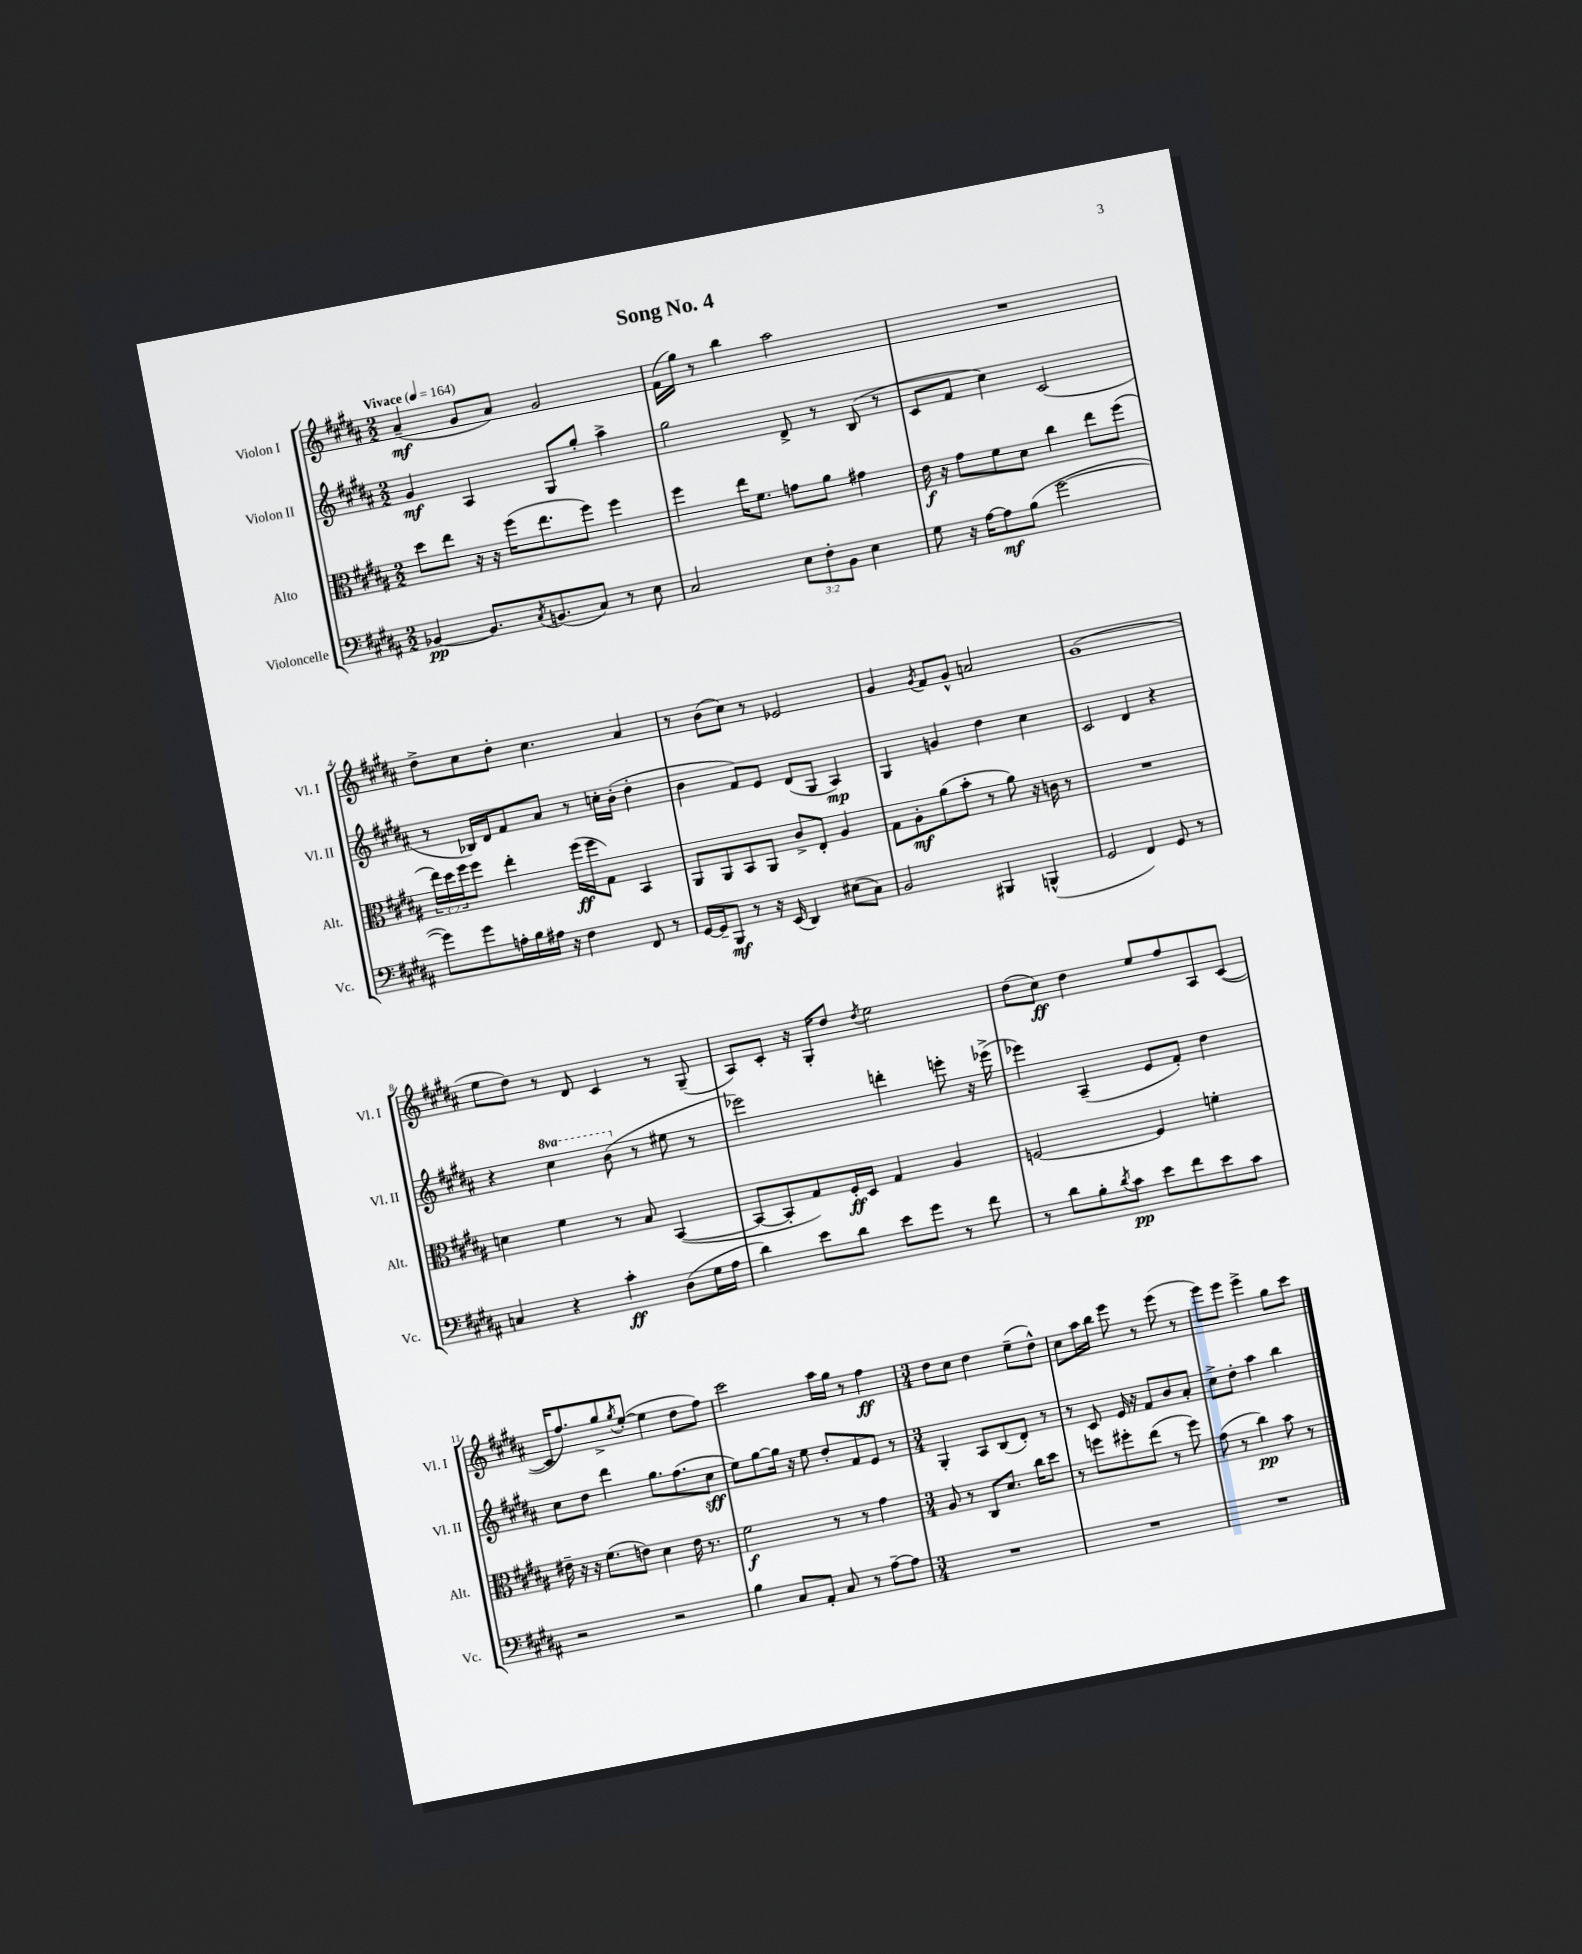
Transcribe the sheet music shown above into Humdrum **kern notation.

**kern	**kern	**kern	**kern
*staff4	*staff3	*staff2	*staff1
*clefF4	*clefC3	*clefG2	*clefG2
*k[f#c#g#d#a#]	*k[f#c#g#d#a#]	*k[f#c#g#d#a#]	*k[f#c#g#d#a#]
*M2/2	*M2/2	*M2/2	*M2/2
*MM164	*MM164	*MM164	*MM164
[4BB-/	8dd#\L	4g#/	(4a#~/
.	8ee\J	.	.
8.BB-/]L	16r	4A#/	8g#/L
.	16r	.	.
.	(16ff#\LK	.	8a#/J)
8qC#/	.	.	.
(8.BB/	8.ee\	.	.
.	.	8G#/L	2g#/
8C#/J)	8ff#\J)	8gg#'/J	.
8r	4ff#\	4aa#^\	.
8E\	.	.	.
=	=	=	=
2C#/	4ff#\	2gg#\	(16f#\LL
.	.	.	16gg#\JJ)
.	.	.	8r
.	16ee\LK	.	4bb\
.	8.f#\J	.	.
12E\L	8g\L	8d#^/	2aa#\
12F#'\	.	.	.
.	8a#\J	8r	.
12BB\J	.	.	.
4E\	4g#\	(8B/	.
.	.	8r	.
=	=	=	=
8G#\	16e\	8c#/L	1r
.	16r	.	.
16r	8g#\L	8f#/J	.
[16A#\LK	.	.	.
8A#\]	8f#\	4cc#\)	.
(8B\J	8d#\J	.	.
[2g#\	4cc#\	(2c#/	.
.	8ee\L	.	.
.	(8ff#\J	.	.
=	=	=	=
8g#\]L)	24ee\LL)	8r	8dd#^\L
.	24dd#\	.	.
.	24ff#\J	.	.
8g#\	8ff#\J	16B-/LL)	8cc#\
.	.	16d#/J	.
16A'\L	4ee'\	8f#/	8dd#'\J
16B\	.	.	.
16A#\JJ	.	8a#/J	4.cc#\
16r	.	.	.
4F#\	(16ff#\LL	8r	.
.	16ff#\J	.	.
.	8G#\J)	16cc'\LL	.
.	.	(16b'\JJ	.
8FF#/	4BB/	4dd#'\	4a#/
8r	.	.	.
=	=	=	=
[16GG#/LL	8AA#/L	4b\	8r
16GG#~/]J	.	.	.
8BBB/J	8AA#/	.	(8b\L
8r	8BB/	8f#/L)	8cc#\J)
16r	8AA#/J	8e/J	8r
(16EE/	.	.	.
4DD#/)	8c#^/L	(8d#/L	2e-/
.	8E'/J	8G#/J	.
(8E#\L	4A#/	4A#/)	.
8C#\J)	.	.	.
=	=	=	=
2BB/	8G#\L	4G#/	4g#/
.	8A#'\	.	.
.	.	.	8qg#/
.	(8a#\	4g/	8f#/L
.	8b'\J	.	8g#^^/J
4BBB#/	8r	4dd#\	2a/
.	8a#\)	.	.
(4BBB^^/	16r	4cc#\	.
.	16c\	.	.
.	8r	.	.
=	=	=	=
2GG#/	1r	2c#/	(1g#
4FF#/)	.	4d#/	.
8GG#/	.	4r	.
8r	.	.	.
=	=	=	=
4C/	4d\	4r	8ee\L
.	.	.	8dd#\J)
4r	4f#\	4ccc#\	8r
.	.	.	8d#/
4c#'\	8r	(8bb\	4c#/
.	8B/	8r	.
(8D#\L	([4BB/	8ee#\	8r
16G#\L	.	8r	(8G#~/
16A#\JJ	.	.	.
=	=	=	=
4d#\)	8BB/_L	2eee-\)	8A#/L)
.	8BB'/]	.	8c#'/J
8e\L	8G#/)	.	16r
.	.	.	16G#'/LK
8d#\J	16F#'/L	.	8dd#/J
.	16D#/JJ	.	.
.	.	.	8qdd#/
8e\L	4G#/	4ddd'\	2ee\
8g#\J	.	.	.
8r	4A#/	8eee'\	.
8f#\	.	16r	.
.	.	(16eee-^\	.
=	=	=	=
8r	[2F/	4eee-\)	(8dd#\L
8d#\L	.	.	8cc#\J)
8B'\	.	(4A#~/	4dd#\
8qd#/	.	.	.
8c#\J	.	.	.
8e\L	4F/]	8e/L	8ee/L
8f#\	.	8f#'/J)	8ff#/
8e\	4f'\	4dd#\	8A#/
8c#\J	.	.	([8c#/J
=	=	=	=
2r	16e#~\	8cc#\L	16c#/]LK
.	16r	.	8.ff#/)
.	16r	8dd#\J	.
.	(8.f#\L	.	.
.	.	4ddd#\	8gg#^/
.	.	.	8qgg#/
.	8e\J)	.	([8ee'/J
2r	4d#\	8.gg#\L	4ee\]
.	.	(8.ff#\	.
.	16e\	.	8dd#\L
.	8.r	.	.
.	.	8cc#\J	8ff#\J)
=	=	=	=
4B\	2f#\	8ee\L)	2ccc#\
.	.	[8gg#\	.
8C#/L	.	16gg#\]Jk	.
.	.	16r	.
8AA#'/J	.	8ee\	.
8C#/	8r	8dd#'/L	16aa#\LL
.	.	.	16gg#\JJ
8r	8r	8f#/	8r
[8A#~\L	4g#\	8e/J	4ff#\
8A#\]J	.	8r	.
=	=	=	=
*M3/4	*M3/4	*M3/4	*M3/4
2.r	8A#/	4G#'/	8dd#\L
.	8r	.	8cc#\J
.	8C#/L	8A#/L	4dd#\
.	8.d#/J	(8B/	.
.	.	8d#'/J)	(8ee~\L
.	16cc#\LK	.	.
.	8dd#\J	8r	8dd#^^\J)
=	=	=	=
2.r	8r	8r	8cc#\L
.	8ff\L	8c#/	16aa#\L
.	.	.	16bb\JJ
.	8ff#'\	16e/	8eee\
.	.	16r	.
.	(8ee\J	8f#/L	8r
.	8r	8b/	(8eee\
.	8ff#\)	8a#'/J	8r
=	=	=	=
2.r	(8g#\	8cc#^\L	8eee\L)
.	8r	8dd#'\J	8eee\J
.	4cc#\)	4aa#\	4eee^\
.	8b\	4bb\	8gg#\L
.	8r	.	8ccc#\J
==	==	==	==
*-	*-	*-	*-
